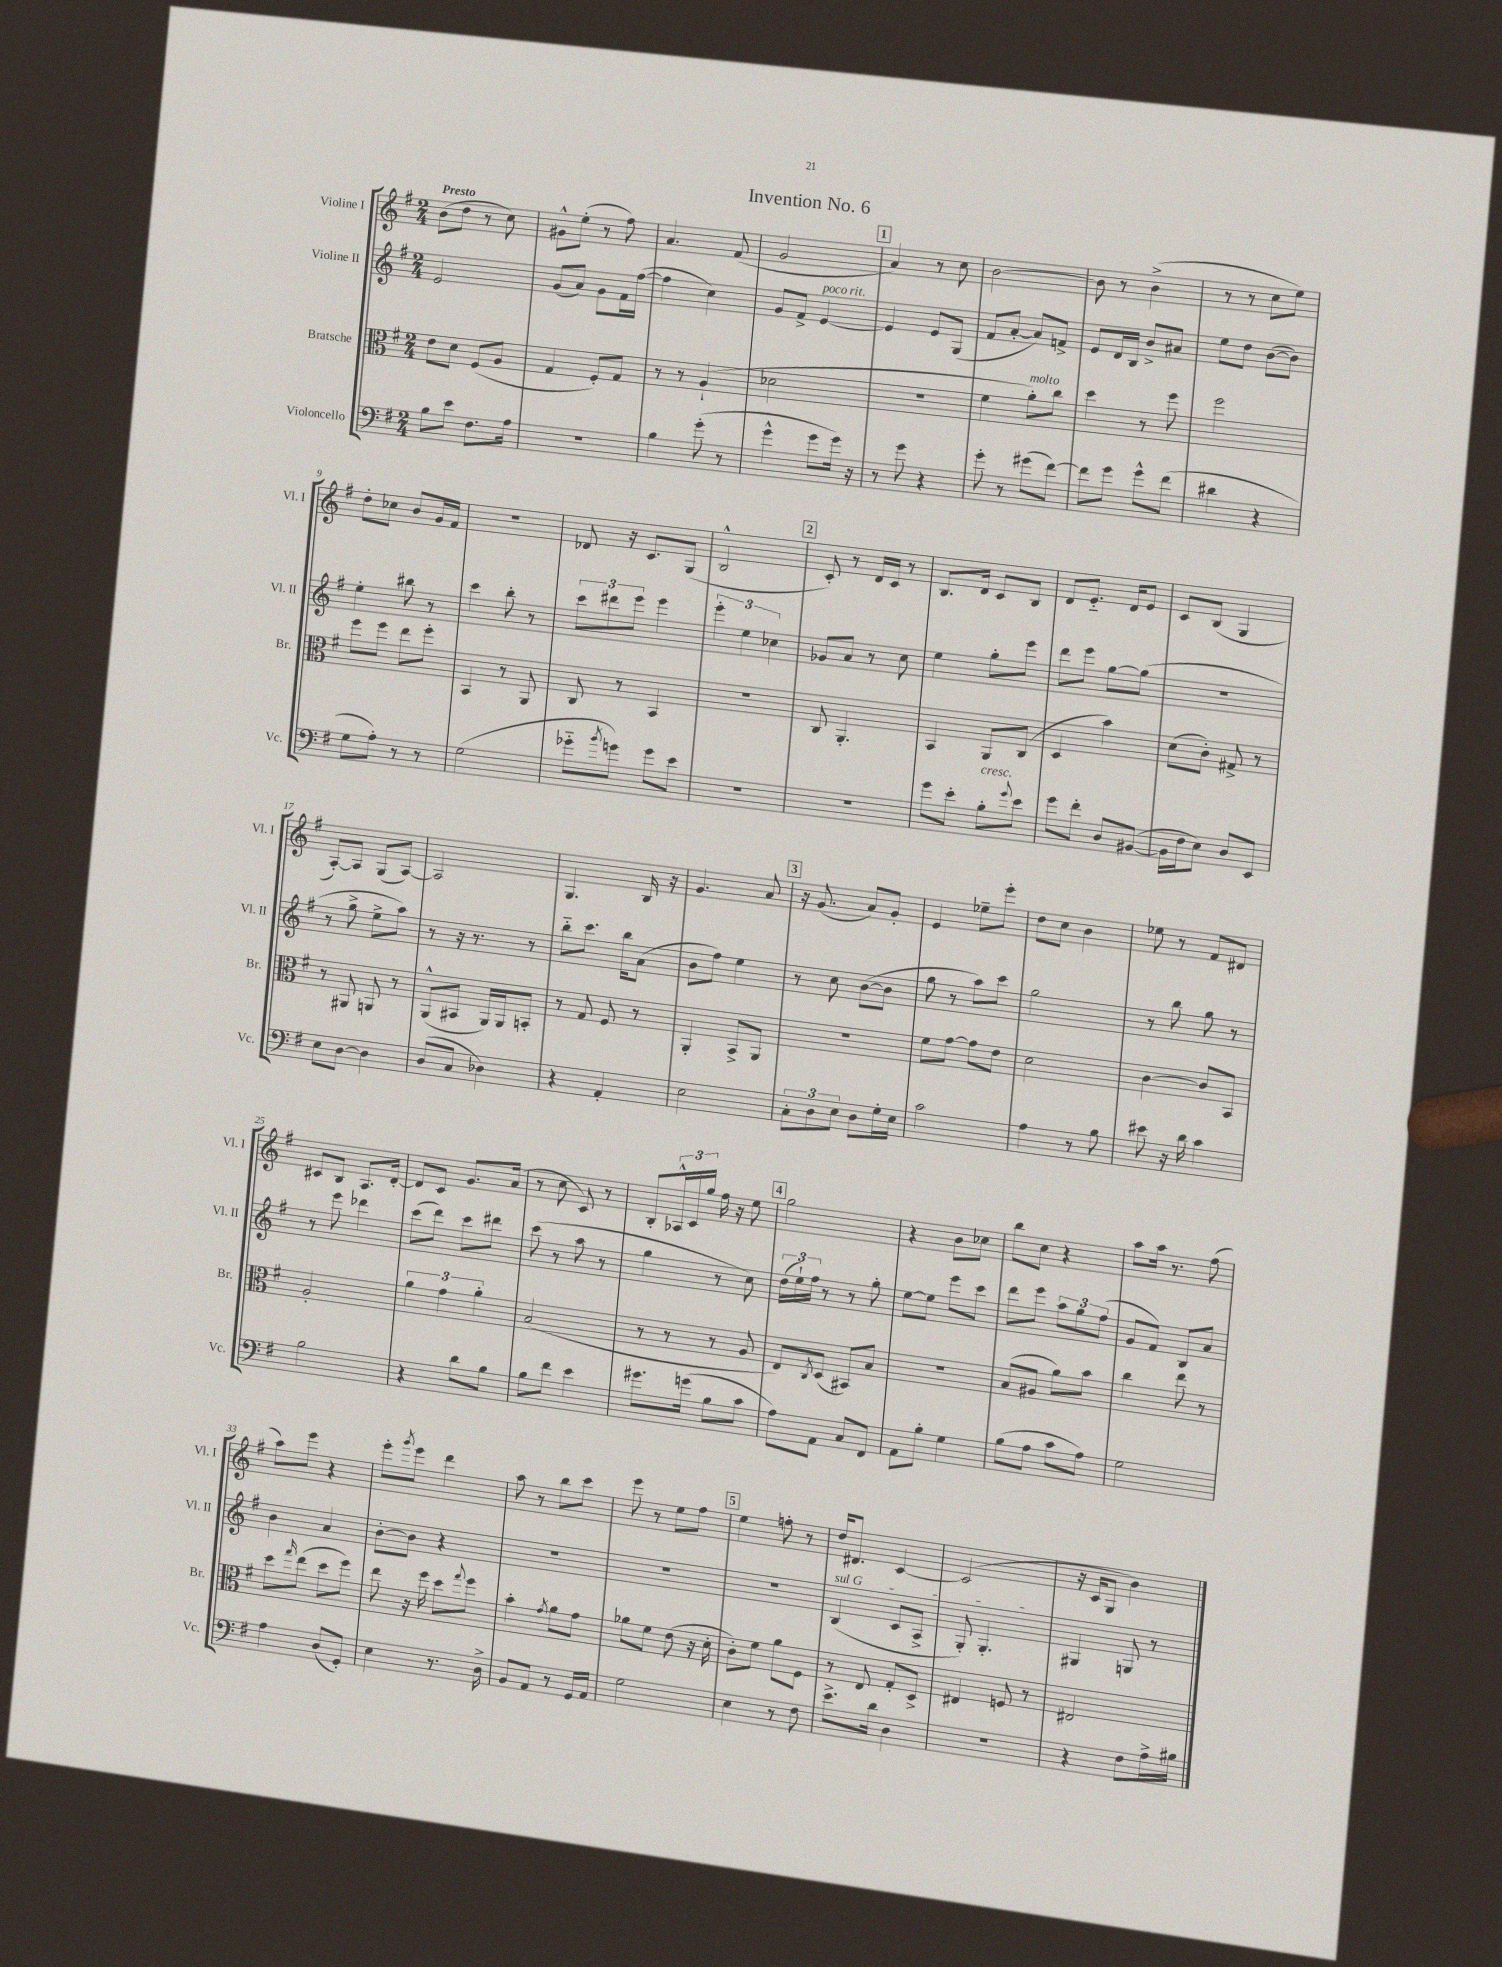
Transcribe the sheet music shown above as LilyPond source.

\header { title = "Invention No. 6" }
<<
\new StaffGroup <<
\new Staff = "s0" \with { instrumentName = "Violine I" shortInstrumentName = "Vl. I" } {
    \clef treble \key g \major \numericTimeSignature \time 2/4 \tempo "Presto"
    b'8( d''8 r8 c''8) |
    gis'8-^ e''8-.( r8 fis''8) |
    a'4. fis'8( |
    g'2 |
    \mark \markup { \box "1" } a'4) r8 c''8 |
    b'2~ |
    b'8 r8 b'4->( |
    r8 r8 c''8 e''8) |
    d''8-. ces''8 b'8 g'16 fis'16 |
    r2 |
    des'8 r16 c'8. g8( |
    b2-^ |
    \mark \markup { \box "2" } c'8-.) r8 d'16 c'16 r8 |
    b8. d'16 c'8 b8 |
    d'8 e'8.-_ d'16 e'8 |
    c'8 b8( g4 |
    a8~-.) a8 g8( a8~) |
    a2 |
    g4. b16 r16 |
    g'4. a'8 |
    \mark \markup { \box "3" } r16 g'8.( a'8) g'8-. |
    e'4 ees''8-- e'''8-. |
    d''8 c''8 b'4 |
    ees''8 r8 fis'8 dis'8 |
    cis'8 b8 a8. d'16~-. |
    d'8 c'8 g'8. a'16( |
    r8 c''8 c'8) r8 |
    b8-. \tuplet 3/2 { aes16-^ c'16 g''16 } fis''16 r16 e''8 |
    \mark \markup { \box "4" } g''2 |
    r4 b'8 ces''8 |
    b''8 c''8 r4 |
    a''8 a''16 r8. fis''8( |
    a''8) e'''8 r4 |
    e'''8-. \acciaccatura { g'''8 } e'''8 d'''4 |
    a''8 r8 b''8 c'''8 |
    e'''8 r8 e''8 fis''8 |
    \mark \markup { \box "5" } e''4 f''8-. r8 |
    d''16 dis'8. c'4~ |
    c'2( |
    r16 c'16 g8 b'4) \bar "|." |
}
\new Staff = "s1" \with { instrumentName = "Violine II" shortInstrumentName = "Vl. II" } {
    \clef treble \key g \major \numericTimeSignature \time 2/4
    e'2 |
    g'8( a'8) g'8 fis'16 fis''16~( |
    fis''4 c''4) |
    g'8 fis'8-> e'4~^\markup { \italic "poco rit." } |
    \mark \markup { \box "1" } e'4 e'8 g8( |
    fis'8 a'8~-. a'8) f'8-> |
    e'8 d'16 b16 b'8-> ais'8 |
    e''8 d''8 b'8~( b'8) |
    e''4-. bis''8 r8 |
    c'''4 b''8-. r8 |
    \tuplet 3/2 { c'''8 dis'''8 e'''8 } e'''4 |
    \tuplet 3/2 { e'''4-. e''4 ces''4 } |
    \mark \markup { \box "2" } ges'8 a'8 r8 c''8 |
    e''4 g''8-. e'''8 |
    d'''8 e'''8 g''8~ g''8( |
    r2 |
    r8 g''8-> e''8-> a''8) |
    r8 r16 r8. r8 |
    b''8-_ c'''8. b''16 a'8( |
    b'8 fis''8) e''4 |
    \mark \markup { \box "3" } r8 c''8 b'8~( b'8 |
    g''8 r8 a''8) c'''8 |
    g''2 |
    r8 b''8 g''8 r8 |
    r8 e'''8 des'''4 |
    c'''8( d'''8) c'''8 dis'''8 |
    c'''8( r8 a''8 r8 |
    g''4 r8 c''8) |
    \mark \markup { \box "4" } \tuplet 3/2 { d''16( e''16-!) fis''16 } r8 r8 g''8-. |
    e''8~ e''8 e'''8 c'''8 |
    d'''8 e'''8 \tuplet 3/2 { a''8 g''8 fis''8( } |
    g'8 fis'8) b8 a'8 |
    b'4 a'4 |
    b'8~-. b'8 r4 |
    R2 |
    R2 |
    \mark \markup { \box "5" } R2 |
    \once \override TextSpanner.bound-details.left.text = \markup { \italic "sul G" } b4\startTextSpan( c'8 a8-> |
    g8-.) g4.-.\stopTextSpan |
    gis4 g8 r8 \bar "|." |
}
\new Staff = "s2" \with { instrumentName = "Bratsche" shortInstrumentName = "Br." } {
    \clef alto \key g \major \numericTimeSignature \time 2/4
    e'8 d'8 fis8( a8 |
    g4 fis8-.) g8 |
    r8 r8 a4-!( |
    des'2 |
    \mark \markup { \box "1" } R2 |
    fis'4 a'8-.^\markup { \italic "molto" }) c''8 |
    d''4 r8 fis''8 |
    fis''2 |
    fis''8 fis''8 e''8 fis''8-. |
    b,4 r8 a,8 |
    c8 r8 b,4 |
    r2 |
    \mark \markup { \box "2" } c8 a,4.-. |
    b,4 a,8 c8( |
    d4 b'4) |
    d'8( c'8-.) gis8-> r8 |
    r8 ais,8 a,8 r8 |
    a,8-^( bis,8 a,16) a,16 b,8-. |
    r8 g8 fis8 r8 |
    a,4-. b,8-> a,8 |
    \mark \markup { \box "3" } r2 |
    fis'8 g'8~ g'8 e'8 |
    d'2 |
    c'4~ c'8 b,8 |
    a2-. |
    \tuplet 3/2 { a'4 g'4 a'4-. } |
    b2( |
    r8 r8 r8 a8 |
    \mark \markup { \box "4" } e8) \acciaccatura { c8 } d8( bis,8) b8 |
    R2 |
    b8( ais8 a'8) b'8 |
    c''4 e''8 r8 |
    d''8 \grace { g''16 } e''8( d''8 fis''8) |
    e''8 r16 fis''16 d''8 \appoggiatura { g''8 } fis''8 |
    b'4-. \acciaccatura { g'8 } a'8 g'8 |
    aes'8 fis'8 e'8( r16 d'16-. |
    \mark \markup { \box "5" } c'8-.) fis'8 a'8 fis8 |
    r8 e8 g8-. d8-> |
    eis4 f8 r8 |
    eis2 \bar "|." |
}
\new Staff = "s3" \with { instrumentName = "Violoncello" shortInstrumentName = "Vc." } {
    \clef bass \key g \major \numericTimeSignature \time 2/4
    b8 e'8 fis8. a16 |
    R2 |
    b4 g'8-.( r8 |
    g'4-^ g'8 g'16) r16 |
    \mark \markup { \box "1" } r8 g'8 r4 |
    g'8-. r8 gis'8( fis'8~) |
    fis'8 g'8 g'8-^ fis'8( |
    dis'4 r4 |
    g8 a8-.) r8 r8 |
    g2( |
    ges'8-_ \acciaccatura { b'8 } g'8) g'8 e'8 |
    r2 |
    \mark \markup { \box "2" } R2 |
    g'8 e'8-. b8-.^\markup { \italic "cresc." } \appoggiatura { g'8 } e'8 |
    g'8 fis'8-. d8 bis,8~( |
    bis,16 fis16 e8) d8 e,8 |
    e8 d8~ d4 |
    d8( c8 des4) |
    r4 a,4-. |
    e2 |
    \mark \markup { \box "3" } \tuplet 3/2 { c8-. d8 e8 } d8 g16-. e16 |
    c'2 |
    a4 r8 b8 |
    eis'8 r16 d'16 c'4 |
    b2 |
    r4 d'8 b8 |
    b8 fis'8 e'4 |
    gis'8. g'16( b8 c'8 |
    \mark \markup { \box "4" } a8) a,8 c8 fis,8 |
    a,8 b8-. g4 |
    b8( a8 c'8 a8) |
    g2 |
    a4 d8( g,8-.) |
    e4 r8. d16-> |
    b,8 a,8 r8 g,16 a,16 |
    g2 |
    \mark \markup { \box "5" } e4 r8 fis8 |
    e'8.-> d'16 d4 |
    r2 |
    r4 fis8 a16-> bis16 \bar "|." |
}
>>
>>
